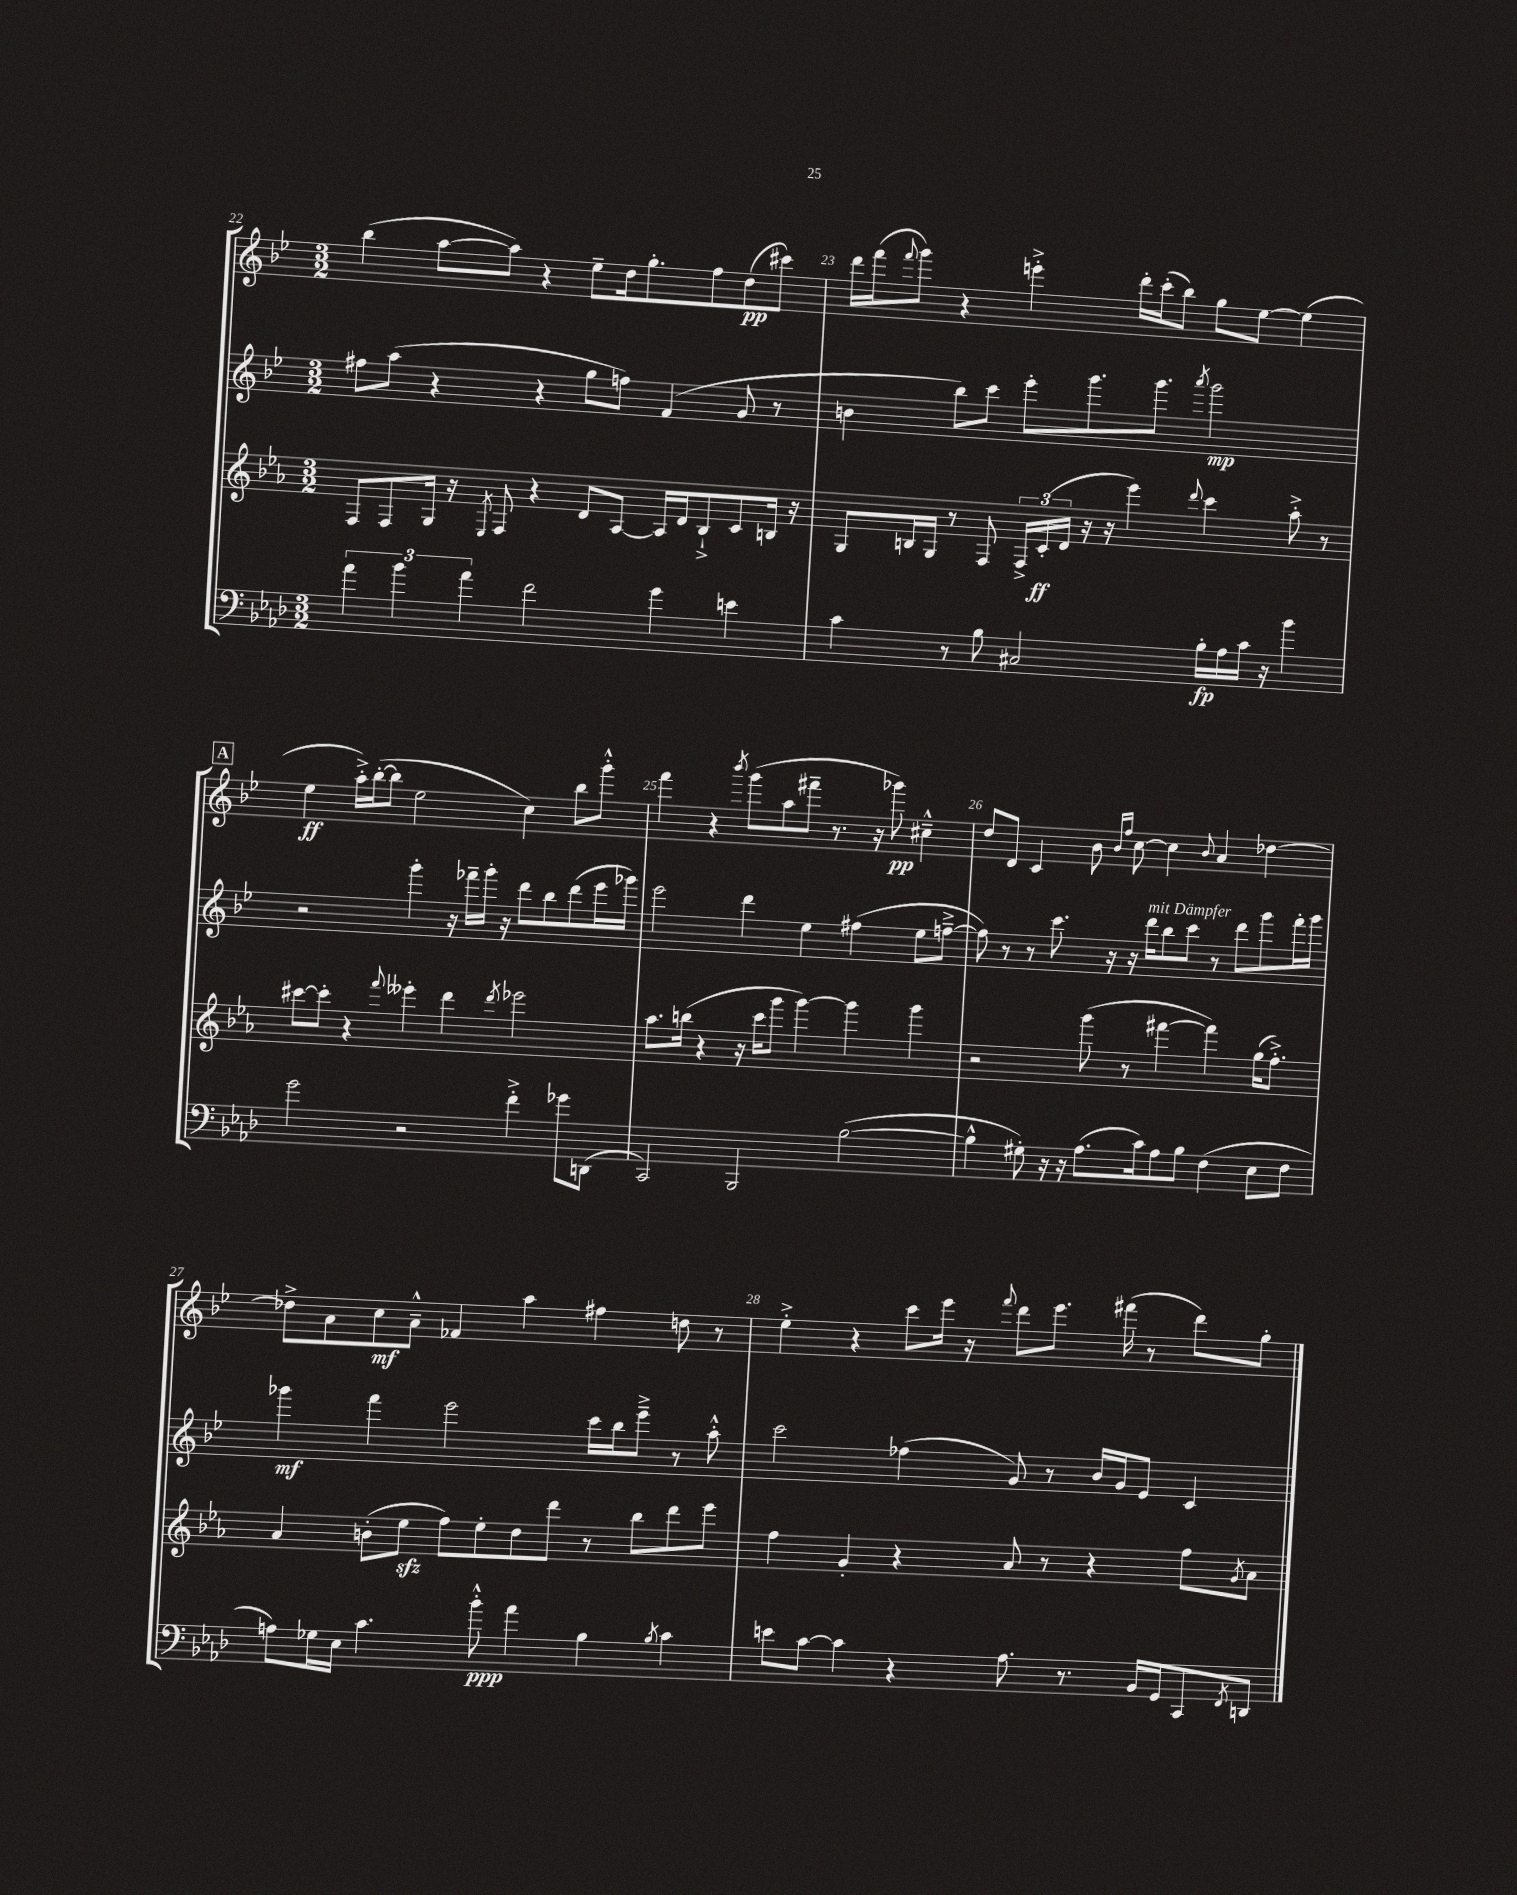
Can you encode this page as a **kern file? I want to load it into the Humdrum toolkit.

**kern	**kern	**kern	**kern
*staff4	*staff3	*staff2	*staff1
*clefF4	*clefG2	*clefG2	*clefG2
*k[b-e-a-d-]	*k[b-e-a-]	*k[b-e-]	*k[b-e-]
*M3/2	*M3/2	*M3/2	*M3/2
6a-	8F	8ff#	(4bb-
.	8F	(8aa	.
6b-	.	.	.
.	16G	4r	[8aa
.	16r	.	.
6a-	.	.	.
.	8qE-	.	.
.	8F	.	8aa])
2f	4r	4r	4r
.	8d	8gg	8ee-~
.	[8A-	8ff)	16dd
.	.	.	8.gg'
4g	16A-]	(4f	.
.	16d	.	.
.	8B-`^	.	8ff
4e	8c	8g	(8dd
.	16B	8r	8ccc#)
.	16r	.	.
=	=	=	=
4c	8G	4b	16ddd
.	.	.	(16fff
.	.	.	8qqfff
.	16B	.	8ggg)
.	16G	.	.
8r	8r	8bb-)	4r
8B-	8F	8ccc	.
2C#	24F^	8eee-'	4eee'^
.	(24c'	.	.
.	24d	.	.
.	16r	8.ggg	.
.	16r	.	.
.	4eee-)	.	16ddd'
.	.	8.ggg	(16ccc'
.	.	.	8bb-)
.	8qqddd	8qaaa	.
16B-'	4ccc	2ggg	8gg
16A-	.	.	.
16c	.	.	[8ee-
16r	.	.	.
4b-	8aa-'^	.	(4ee-]
.	8r	.	.
=	=	=	=
2g	[8ccc#	2r	4ee-
.	8ccc#']	.	.
.	4r	.	16aa'^)
.	.	.	([16bb-'
.	.	.	8bb-]
.	8qqfff	.	.
2r	4eee--'	4ggg'	2ee-
.	4ddd	16r	.
.	.	16fff-~	.
.	.	16ggg'	.
.	.	16r	.
.	8qddd	.	.
4f'^	2eee-	8ddd	4cc)
.	.	8bb-	.
8g-	.	(8ddd	8bb-
(8DD	.	16eee-	8ggg'^^
.	.	16ggg-)	.
=	=	=	=
2CC)	8.aa-	2eee-	4fff
.	(16bb	.	.
.	4r	.	4r
.	.	.	8qbbb-
2BBB-	16r	4ddd	(8ggg
.	16ccc	.	.
.	8ggg	.	8aa
.	[4ggg)	4ee-	8fff#~
.	.	.	8.r
([2B-	4ggg]	(4ff#	.
.	.	.	16r
.	.	.	8ggg-)
.	4ggg	8ee-	4cc#~^^
.	.	[8ff~^	.
=	=	=	=
4B-^^]	2r	8ff])	8dd
.	.	8r	8d
8G#')	.	8r	4c
16r	.	8.ccc	.
16r	.	.	.
(8.A-	(8ggg	.	8b-
.	.	16r	.
.	.	.	16qqb-
.	.	.	16qqff
.	8r	16r	[8cc
16c)	.	16ddd	.
8A-	[4fff#	8bb-	4cc]
8B-	.	8ccc	.
.	.	.	8qqb-
(4F	4fff#])	8r	4a
.	.	8ddd	.
8E-	(16gg	8ggg	[4dd-
.	8.ff'^)	.	.
8F	.	16fff'	.
.	.	16ggg	.
=	=	=	=
8A)	4a-	4ggg-	8dd-^]
16G-	.	.	8a
16E-	.	.	.
4.c	(8b'	4fff	8cc
.	8ee-	.	8a~^^
.	8ff)	2eee-	4f-
8b-'^^	8ee-'	.	.
4a-	8dd	.	4aa
.	8ddd	.	.
4B-	8r	16ccc	4ff#
.	.	16bb-	.
.	8bb-	8eee-~^	.
8qB-	.	.	.
4c	8ddd	8r	8dd
.	8eee-	8aa'^^	8r
=	=	=	=
8e	4ff	2ccc	4ee-'^
[8c	.	.	.
4c]	4g'	.	4r
4r	4r	(4ff-	8ccc
.	.	.	16eee-
.	.	.	16r
.	.	.	8qqfff
8.A-	8a-	8g)	8ddd
.	8r	8r	8.eee-
8.r	.	.	.
.	4r	16b-	.
.	.	16g	(16fff#
16BB-	.	8e-	8r
16GG	.	.	.
8CC	8ff	4c	8ddd)
8qFF	8qg	.	.
8DD	8a-	.	8gg'
==	==	==	==
*-	*-	*-	*-
